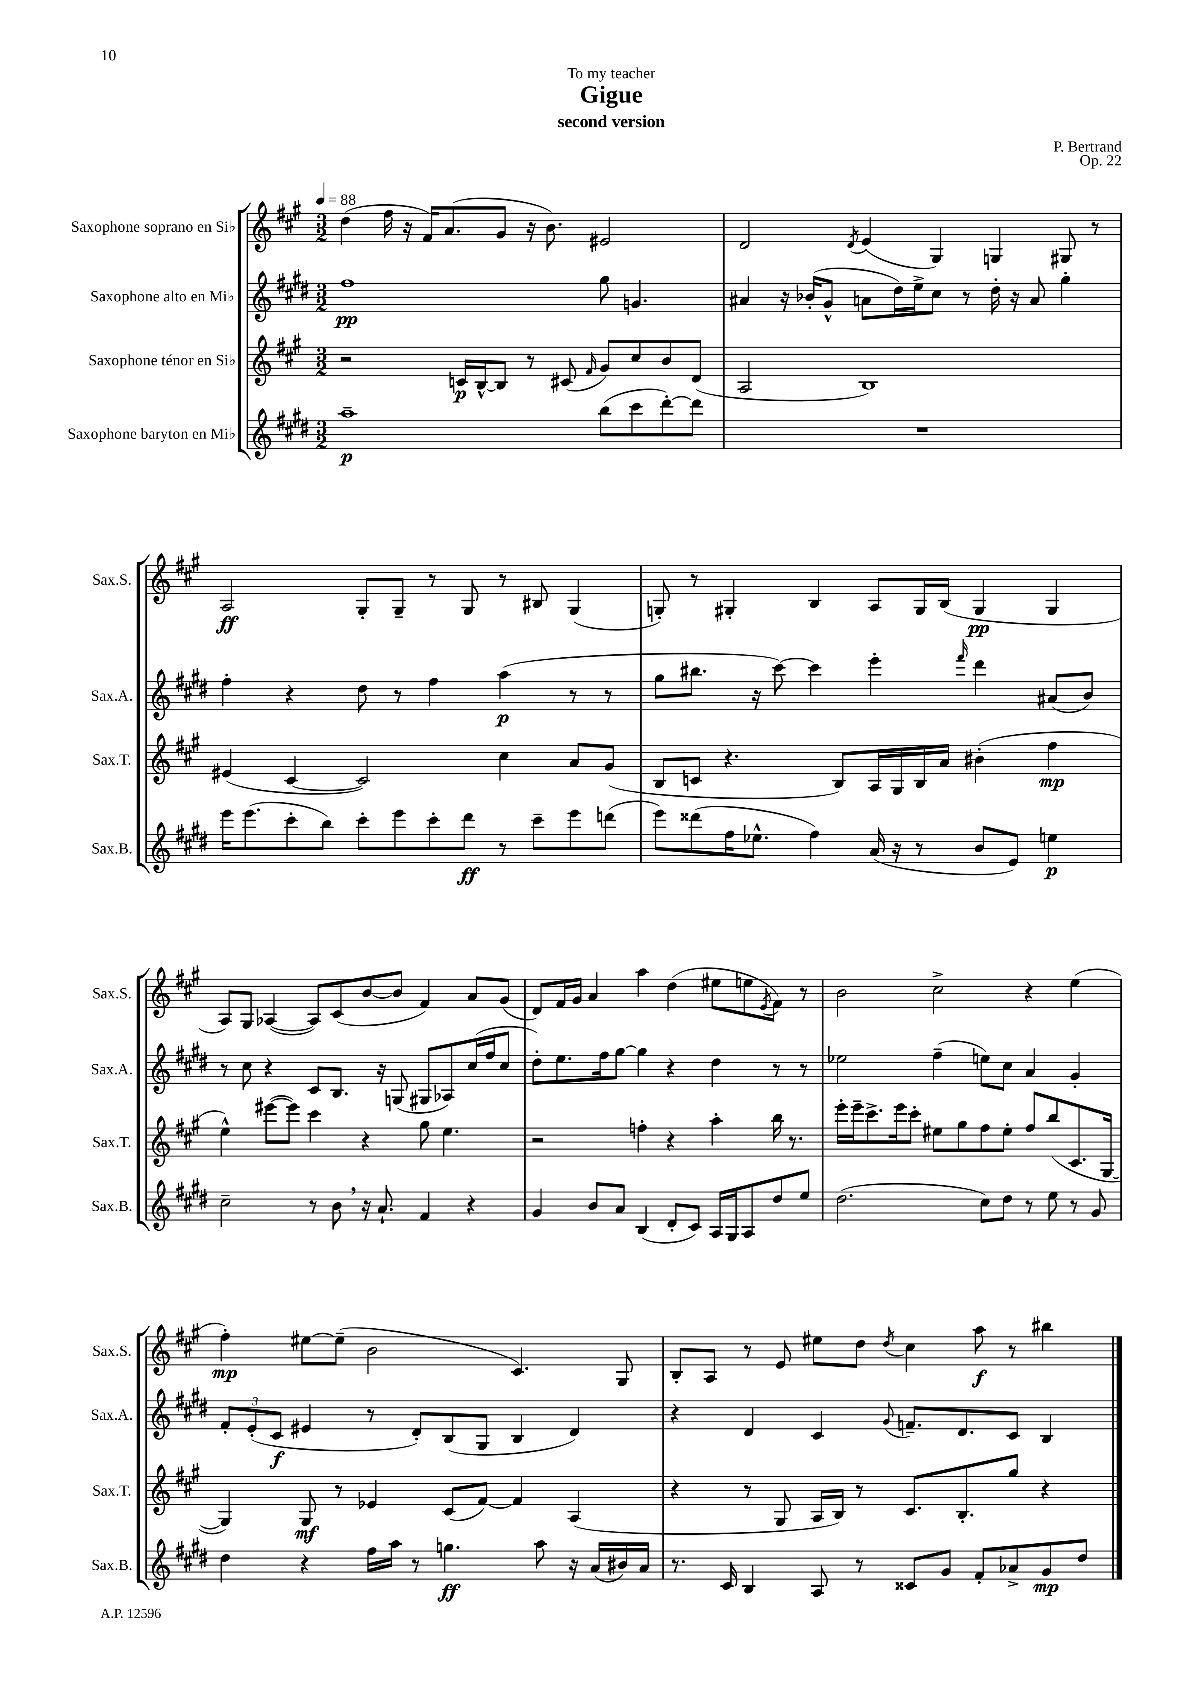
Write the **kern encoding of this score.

**kern	**dynam	**kern	**dynam	**kern	**dynam	**kern	**dynam
*part4	*part4	*part3	*part3	*part2	*part2	*part1	*part1
*staff4	*staff4	*staff3	*staff3	*staff2	*staff2	*staff1	*staff1
*I"Saxophone baryton en Mi♭	*	*I"Saxophone ténor en Si♭	*	*I"Saxophone alto en Mi♭	*	*I"Saxophone soprano en Si♭	*
*I'Sax.B.	*	*I'Sax.T.	*	*I'Sax.A.	*	*I'Sax.S.	*
*clefG2	*	*clefG2	*	*clefG2	*	*clefG2	*
*k[f#c#g#d#]	*	*k[f#c#g#]	*	*k[f#c#g#d#]	*	*k[f#c#g#]	*
*M3/2	*	*M3/2	*	*M3/2	*	*M3/2	*
*MM88	*	*MM88	*	*MM88	*	*MM88	*
=1	=1	=1	=1	=1	=1	=1	=1
1aa~	p	2r	.	1ff#	pp	(4dd\	.
.	.	.	.	.	.	16ff#\	.
.	.	.	.	.	.	16r	.
.	.	.	.	.	.	16f#/KL)	.
.	.	.	.	.	.	(8.a/	.
.	.	16cn/LL	p	.	.	.	.
.	.	[16B^^/J	.	.	.	.	.
.	.	8B/J]	.	.	.	8g#/J	.
.	.	8r	.	.	.	16r	.
.	.	.	.	.	.	8.b\)	.
.	.	(8c#X/	.	.	.	.	.
.	.	16qqf#/	.	.	.	.	.
(8bb\L	.	8g#/L)	.	8gg#\	.	2e#X/	.
8ccc#\	.	8cc#/	.	4.gn/	.	.	.
[8ddd#'\)	.	8b/	.	.	.	.	.
8ddd#\J]	.	(8d/J	.	.	.	.	.
=2	=2	=2	=2	=2	=2	=2	=2
1.r	.	2A/	.	4a#X/	.	2d/	.
.	.	.	.	16r	.	.	.
.	.	.	.	(16b-X'/KL	.	.	.
.	.	.	.	8g#^^/J	.	.	.
.	.	.	.	.	.	8qd/	.
.	.	1B)	.	8an\L	.	(4e/	.
.	.	.	.	16dd#\L)	.	.	.
.	.	.	.	16ee^\J	.	.	.
.	.	.	.	8cc#\J	.	4G#/)	.
.	.	.	.	8r	.	.	.
.	.	.	.	16dd#'\	.	4Gn/	.
.	.	.	.	16r	.	.	.
.	.	.	.	8a/	.	.	.
.	.	.	.	4gg#'\	.	8G#X/	.
.	.	.	.	.	.	8r	.
!!LO:LB:g=z
=3	=3	=3	=3	=3	=3	=3	=3
16eee\KL	.	(4e#X/	.	4ff#'\	.	2A/	ff
(8.eee\	.	.	.	.	.	.	.
8ccc#'\	.	[4c#/	.	4r	.	.	.
8bb\J)	.	.	.	.	.	.	.
8ccc#'\L	.	2c#/])	.	8dd#\	.	8G#'/L	.
8eee\	.	.	.	8r	.	8G#~/J	.
8ccc#'\	.	.	.	4ff#\	.	8r	.
8ddd#\J	ff	.	.	.	.	8G#/	.
8r	.	4cc#\	.	(4aa\	p	8r	.
8ccc#~\L	.	.	.	.	.	8B#X/	.
8eee\	.	8a/L	.	8r	.	(4G#/	.
(8dddn\J	.	(8g#/J	.	8r	.	.	.
=4	=4	=4	=4	=4	=4	=4	=4
8eee\L)	.	8B/L	.	8gg#\L	.	8Gn'/)	.
(8ddd##X\	.	8cn/J	.	8.bb#X\J	.	8r	.
16ff#\K	.	4.r	.	.	.	4G#X'/	.
8.ee-X^^\J	.	.	.	16r	.	.	.
.	.	.	.	[8ccc#\)	.	.	.
4ff#\)	.	.	.	4ccc#\]	.	4B/	.
.	.	8B/L)	.	.	.	.	.
(16a/	.	16A/L	.	4eee'\	.	8A/L	.
16r	.	16G#/	.	.	.	.	.
8r	.	16B/	.	.	.	16G#/L	.
.	.	16a/JJ	.	.	.	(16B/JJ	.
.	.	.	.	16qqfff#/	.	.	.
8b/L	.	(4b#X'\	.	4ddd#\	.	4G#/	pp
8e/J)	.	.	.	.	.	.	.
4een\	p	4ff#\	mp	(8a#X/L	.	4G#/	.
.	.	.	.	8b/J)	.	.	.
!!LO:LB:g=z
=5	=5	=5	=5	=5	=5	=5	=5
2cc#~\	.	4ee^^\)	.	8r	.	8A/L)	.
.	.	.	.	8cc#\	.	8G#/J	.
.	.	([8eee#X\L	.	4r	.	([4A-X/	.
.	.	8eee#\J])	.	.	.	.	.
8r	.	4ccc#\	.	8c#/L	.	8A-/L])	.
8b,\	.	.	.	8.B/J	.	(8c#/	.
16r	.	4r	.	.	.	[8b/	.
8.a`/	.	.	.	16r	.	.	.
.	.	.	.	(8Gn/	.	8b/J]	.
4f#/	.	8gg#\	.	8G#X/L	.	4f#/)	.
.	.	4.ee\	.	8A-X/)	.	.	.
4r	.	.	.	(16cc#/L	.	8a/L	.
.	.	.	.	16ff#/J	.	.	.
.	.	.	.	8cc#/J	.	(8g#/J	.
=6	=6	=6	=6	=6	=6	=6	=6
4g#/	.	2r	.	8dd#'\L)	.	8d/L)	.
.	.	.	.	8.ee\	.	16f#/L	.
.	.	.	.	.	.	16g#/JJ	.
8b/L	.	.	.	.	.	4a/	.
.	.	.	.	16ff#\k	.	.	.
8a/J	.	.	.	[8gg#\J	.	.	.
(4B/	.	4ffn'\	.	4gg#\]	.	4aa\	.
8d#'/L	.	4r	.	4r	.	(4dd\	.
8c#/J)	.	.	.	.	.	.	.
16A/LL	.	4aa'\	.	4dd#\	.	8ee#X\L	.
16G#/J	.	.	.	.	.	.	.
8A/	.	.	.	.	.	8een\	.
.	.	.	.	.	.	8qe/	.
8dd#/	.	16bb\	.	8r	.	8f#\J)	.
.	.	8.r	.	.	.	.	.
8ee/J	.	.	.	8r	.	8r	.
=7	=7	=7	=7	=7	=7	=7	=7
(2.dd#\	.	16eee'\LL	.	2ee-X\	.	2b\	.
.	.	16eee~\J	.	.	.	.	.
.	.	8.ccc#^\	.	.	.	.	.
.	.	16eee\k	.	.	.	.	.
.	.	8ccc#'\J	.	.	.	.	.
.	.	8ee#X\L	.	(4ff#~\	.	2cc#^\	.
.	.	8gg#\	.	.	.	.	.
8cc#\L)	.	8ff#\	.	8een\L)	.	.	.
8dd#\J	.	8ee#'\J	.	8cc#\J	.	.	.
8r	.	8ff#/L	.	4a/	.	4r	.
8ee\	.	(8bb/	.	.	.	.	.
8r	.	8.c#/	.	4g#'/	.	(4ee\	.
8g#/	.	.	.	.	.	.	.
.	.	[16G#/Jk	.	.	.	.	.
!!LO:LB:g=z
=8	=8	=8	=8	=8	=8	=8	=8
4dd#\	.	4G#/])	.	12f#'/L	.	4ff#'\)	mp
.	.	.	.	(12e'/	.	.	.
.	.	.	.	12c#/J	f	.	.
4r	.	8G#/	mf	4e#X/	.	[8ee#X\L	.
.	.	8r	.	.	.	(8ee#~\J]	.
16ff#\LL	.	4e-X/	.	8r	.	2b\	.
16aa\JJ	.	.	.	.	.	.	.
8r	.	.	.	8d#'/L)	.	.	.
4.ggn\	ff	(8c#/L	.	(8B/	.	.	.
.	.	[8f#/J)	.	8G#/J	.	.	.
.	.	4f#/]	.	4B/	.	4.c#/)	.
8aa\	.	.	.	.	.	.	.
16r	.	(4A/	.	4d#/)	.	.	.
(16a/LL	.	.	.	.	.	.	.
16b#X/)	.	.	.	.	.	8G#/	.
16a/JJ	.	.	.	.	.	.	.
=9	=9	=9	=9	=9	=9	=9	=9
8.r	.	4r	.	4r	.	8B'/L	.
.	.	.	.	.	.	8A/J	.
16c#/	.	.	.	.	.	.	.
4B/	.	8r	.	4d#/	.	8r	.
.	.	8G#/	.	.	.	8e/	.
8A/	.	16A/LL	.	4c#/	.	8ee#X\L	.
.	.	16B/JJ)	.	.	.	.	.
8r	.	8r	.	.	.	8dd\J	.
.	.	.	.	8qqg#/	.	8qdd/	.
8c##X/L	.	8.c#/L	.	8.fn~/L	.	4cc#\	.
8g#/J	.	.	.	.	.	.	.
.	.	8.B'/	.	8.d#/	.	.	.
8f#'/L	.	.	.	.	.	8aa\	f
8a-X^/	.	8gg#/J	.	8c#/J	.	8r	.
8g#/	mp	4r	.	4B/	.	4bb#X\	.
8dd#/J	.	.	.	.	.	.	.
==	==	==	==	==	==	==	==
*-	*-	*-	*-	*-	*-	*-	*-
